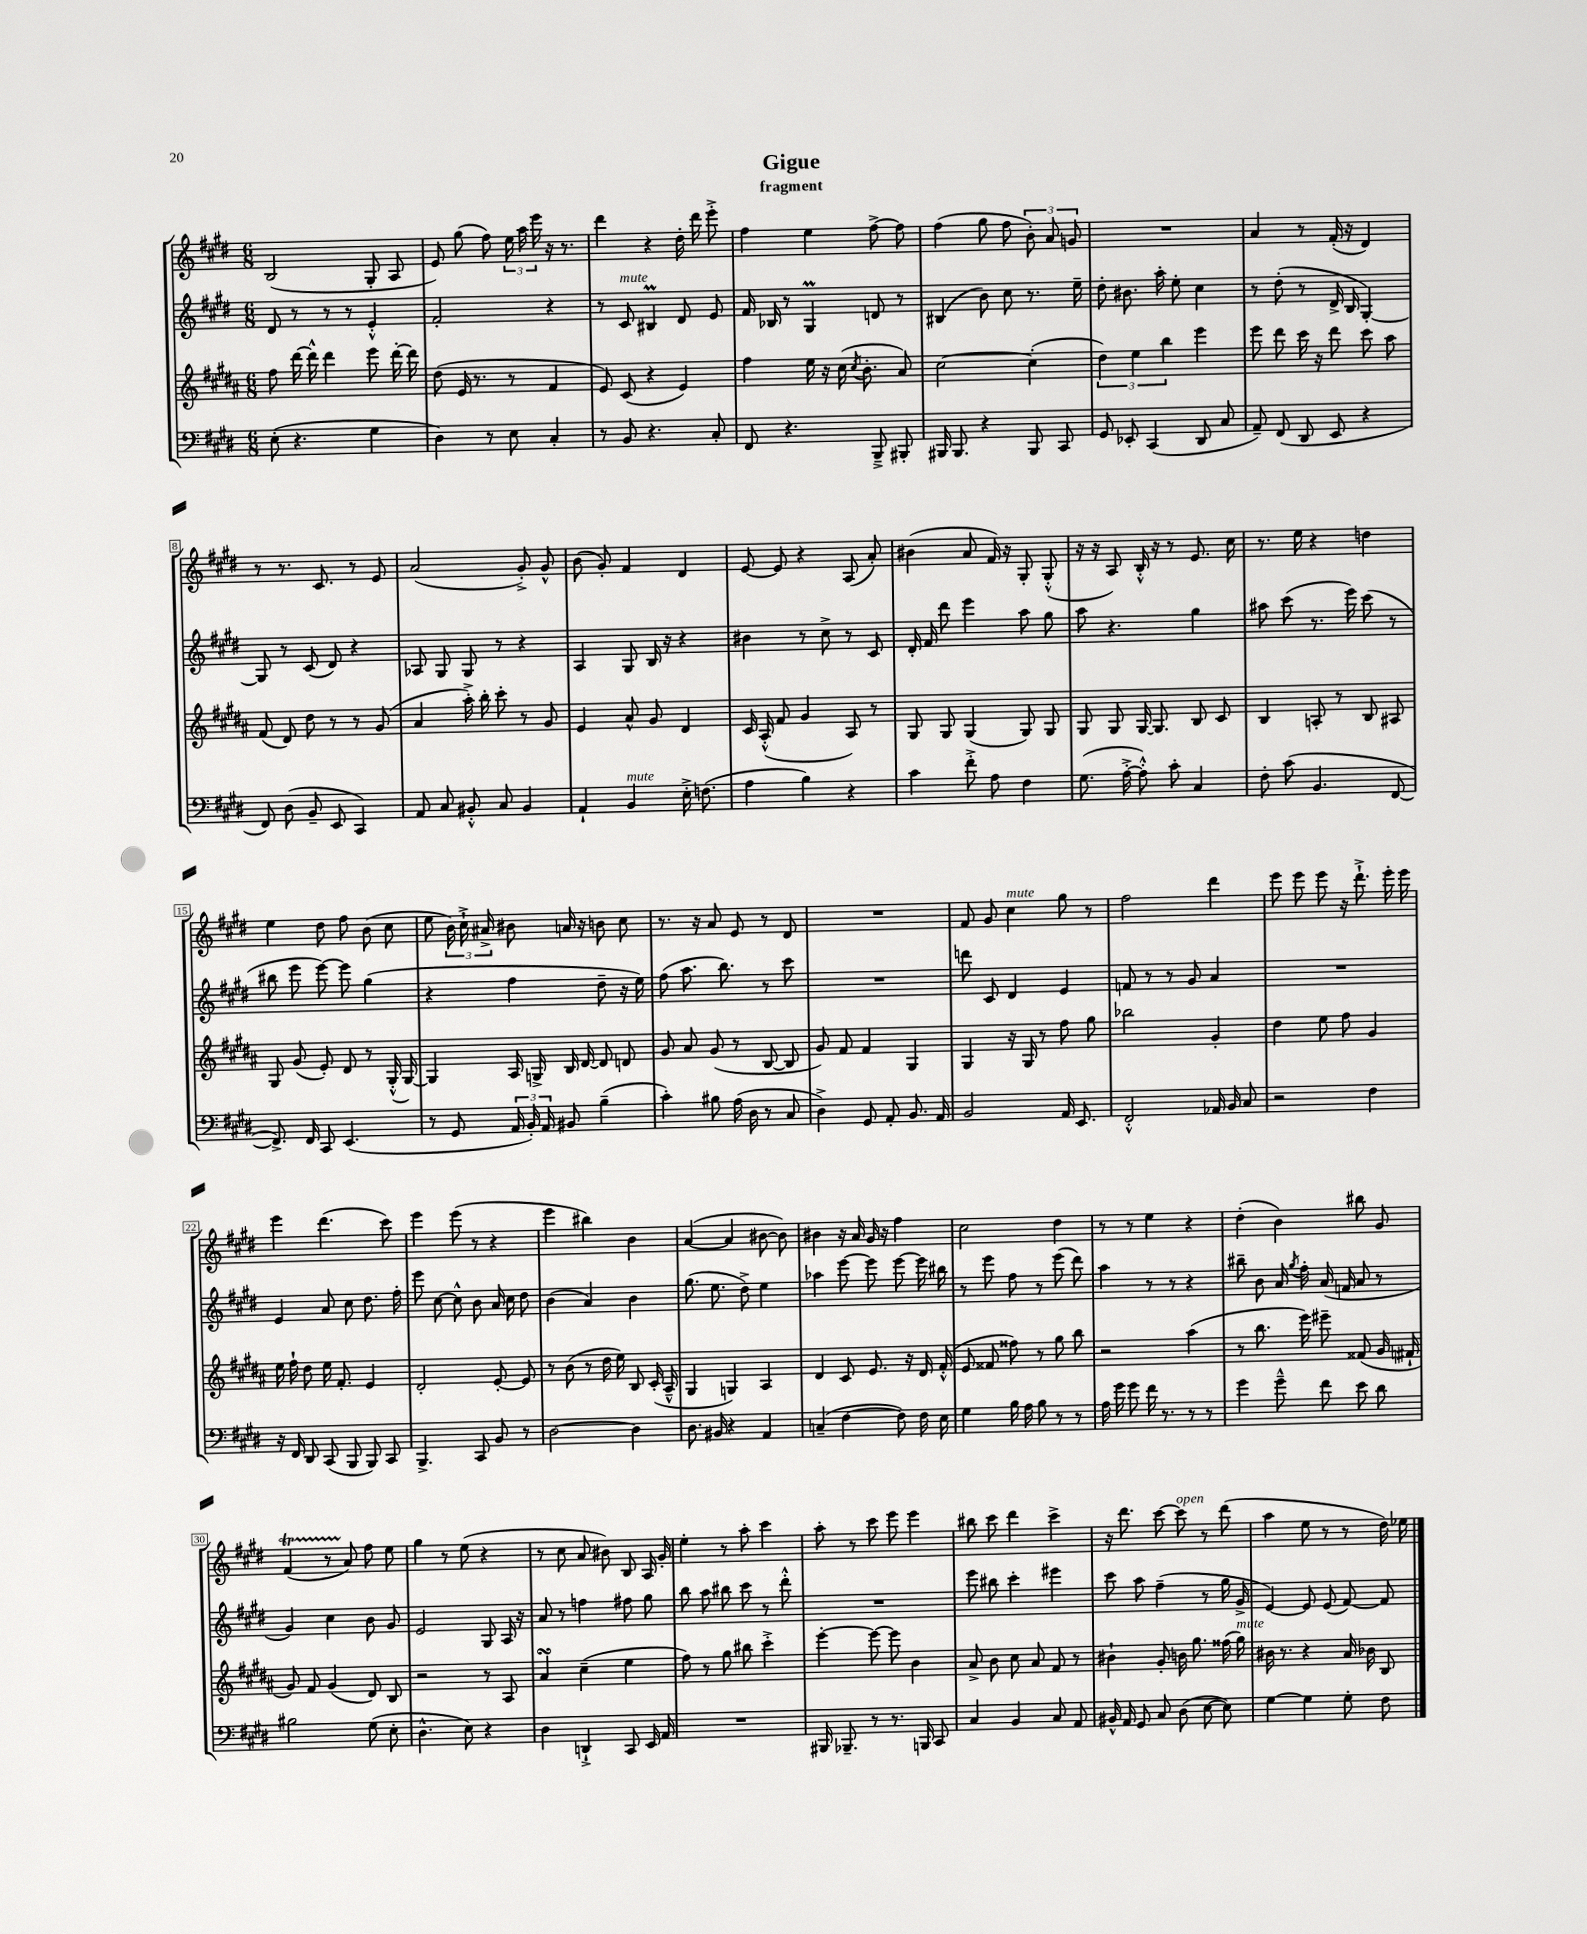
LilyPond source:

\header { title = "Gigue" subtitle = "fragment" }
<<
\new StaffGroup <<
\new Staff = "s0" {
    \clef treble \key e \major \numericTimeSignature \time 6/8
    \autoBeamOff b2( gis8-. a8 |
    e'8) gis''8( fis''8) \tuplet 3/2 { e''16 a''16 e'''16 } r16 r8. |
    dis'''4 r4 dis''16-. dis'''16 e'''8-.-> |
    fis''4 e''4 fis''8~-> fis''8 |
    fis''4( gis''8 fis''8 \tuplet 3/2 { b'8-.) a'8 g'8 } |
    R2. |
    a'4 r8 fis'16-.( r16 dis'4) |
    r8 r8. cis'8. r8 e'8 |
    a'2( gis'8-.->) gis'8-^ |
    b'8( gis'8-.) fis'4 dis'4 |
    e'8~ e'8 r4 a8( a'8-.) |
    bis'4( a'8 fis'16) r16 gis8-. gis8-.-^( |
    r16 r16 a8) b16-.-^ r16 r8 e'8. cis''16 |
    r8. e''16 r4 d''4 |
    e''4 dis''8 fis''8 b'8( cis''8 |
    e''8 \tuplet 3/2 { b'16) cis''16-!-> ais'16-> } bis'8 a'16 r16 b'8 cis''8 |
    r8. r16 a'8 e'8 r8 dis'8 |
    R2. |
    fis'8 gis'8 cis''4^\markup { \italic "mute" } gis''8 r8 |
    fis''2 dis'''4 |
    e'''8 e'''8 e'''8 r16 dis'''8.-!-> e'''16-. e'''16 |
    e'''4 dis'''4.( cis'''8) |
    e'''4 e'''8( r8 r4 |
    e'''4 bis''4) b'4 |
    a'4~( a'4 bis'8~ bis'8) |
    bis'4 r16 a'16 gis'16 r16 fis''4 |
    cis''2 dis''4 |
    r8 r8 e''4 r4 |
    dis''4-.( b'4) bis''8 gis'8 |
    fis'4\startTrillSpan( r8 a'8\stopTrillSpan) fis''8 e''8 |
    gis''4 r8 e''8( r4 |
    r8 cis''8 a'8 bis'8) b8 a16 gis'16-. |
    e''4-. r8 a''8-. cis'''4 |
    a''8-. r8 cis'''8 e'''8 e'''4 |
    bis''8 cis'''8 dis'''4 cis'''4-> |
    r16 dis'''8. cis'''8~ cis'''8^\markup { \italic "open" } r8 dis'''8( |
    a''4 e''8 r8 r8 dis''16) ees''16 \bar "|." |
}
\new Staff = "s1" {
    \clef treble \key e \major \numericTimeSignature \time 6/8
    \autoBeamOff dis'8 r8 r8 r8 e'4-.-^ |
    fis'2-. r4 |
    r8 cis'8^\markup { \italic "mute" } bis4\prall dis'8 e'8 |
    fis'16 bes16 r8 gis4\prall d'8 r8 |
    bis4( b'8) cis''8 r8. e''16-- |
    dis''8-. bis'8. a''16-. e''8-. cis''4 |
    r8 dis''8-.( r8 dis'16-> b16 gis4~-.) |
    gis8 r8 cis'8( dis'8) r4 |
    aes8 gis8 gis8 r8 r4 |
    a4 gis8 b16 r16 r4 |
    bis'4 r8 cis''8-> r8 cis'8 |
    dis'16-. fis'16 dis'''8 e'''4 a''8 gis''8 |
    a''8 r4. gis''4 |
    ais''8 cis'''8( r8. e'''16) cis'''8( r8 |
    bis''8 e'''8 e'''8~) e'''8 gis''4( |
    r4 fis''4 dis''8-- r16 e''16) |
    fis''8( a''8. b''8.) r8 cis'''8 |
    R2. |
    d'''8 cis'8 dis'4 e'4 |
    f'8 r8 r8 gis'8 a'4 |
    R2. |
    e'4 a'8 cis''8 dis''8. fis''16-. |
    e'''8 cis''8~ cis''8-^ b'8 a'16 cis''16 dis''8 |
    b'4( a'4) b'4 |
    gis''8.( e''8. dis''8->) e''4 |
    aes''4 e'''8~ e'''8 e'''8~ e'''16 bis''16 |
    r8 e'''8 fis''8 r8 e'''8( dis'''8) |
    a''4 r8 r8 r4 |
    bis''8-- b'8 a'16 \acciaccatura { gis''8 } fis''16-. a'16( f'16 a'8 r8 |
    gis'4) cis''4 b'8 gis'8 |
    e'2 gis8 a16 r16 |
    a'8 r8 f''4 fis''8 gis''8 |
    b''8 a''8 bis''8 cis'''8 r8 dis'''8-.-^ |
    R2. |
    e'''8 bis''8 cis'''4-. eis'''4 |
    cis'''8 a''8 fis''4--( r8 gis''16 gis'16-> |
    e'4~) e'8 e'8( fis'8~) fis'8 \bar "|." |
}
\new Staff = "s2" {
    \clef treble \key b \major \numericTimeSignature \time 6/8
    \autoBeamOff fis''8 dis'''16~ dis'''16-^ dis'''4 e'''8 dis'''16~-. dis'''16 |
    dis''8( e'16 r8. r8 fis'4 |
    e'8) cis'8( r4 e'4) |
    fis''4 e''16 r16 cis''16( \acciaccatura { cis''8 } b'8.-. ais'8) |
    cis''2~ cis''4-.( |
    \tuplet 3/2 { dis''4) e''4 b''4 } e'''4 |
    e'''8 dis'''8 cis'''16 r16 dis'''8 cis'''8 ais''8 |
    fis'8( dis'8) dis''8 r8 r8 gis'8( |
    ais'4 ais''16-.->) b''16-. cis'''8-. r8 gis'8 |
    e'4 ais'8-^ gis'8 dis'4 |
    cis'16 ais16-.-^( fis'8 gis'4 ais8) r8 |
    gis8 gis8 gis4( gis8) gis8 |
    gis8 gis8 gis16~ gis8. b8 cis'8 |
    b4 a8-. r8 b8 ais8 |
    gis8 gis'8( e'8-.) dis'8 r8 gis16-.-^( gis16~) |
    gis4 ais16 g16-> b16 dis'16~ dis'8 d'8 |
    gis'8 ais'8 gis'8( r8 b8~ b8 |
    gis'8) fis'8 fis'4 gis4 |
    gis4 r16 gis16 r8 fis''8 gis''8 |
    bes''2 gis'4-. |
    dis''4 e''8 fis''8 gis'4 |
    e''16 fis''16-! dis''8 e''16 fis'8.-. e'4 |
    dis'2-. e'8~-. e'8 |
    r8 b'8( r8 dis''16 e''16) b8 cis'16-.( ais16---^ |
    gis4 g4) ais4 |
    dis'4 cis'8 e'8. r16 dis'16 fis'16-.-^( |
    e'8 fisis'8 fisis''8) r8 gis''8 b''8 |
    r2 ais''4( |
    r8 b''8. e'''16) eis'''8-- fisis'8( gis'16 fis'16-! |
    gis'8) fis'8 gis'4( dis'8) b8 |
    r2 r8 ais8 |
    ais'4\turn cis''4--( e''4 |
    fis''8) r8 gis''8 bis''8 cis'''4-.-> |
    e'''4~-. e'''8~ e'''8 b'4 |
    ais'8-> b'8 cis''8 ais'8 fis'8 r8 |
    bis'4-! gis'8-. b'16 gis''8. fisis''16( gis''16^\markup { \italic "mute" }) |
    bis'16 r8. r4 ais'16 bes'16 b8 \bar "|." |
}
\new Staff = "s3" {
    \clef bass \key e \major \numericTimeSignature \time 6/8
    \autoBeamOff e8-.( r4. gis4 |
    dis4) r8 e8 cis4-. |
    r8 b,8 r4. cis8-. |
    fis,8 r4. b,,8---> bis,,8-. |
    bis,,16 bis,,8. r4 bis,,8 cis,8 |
    gis,8 ees,8-. cis,4( dis,8 cis8 |
    a,8--) fis,8( dis,8 e,8 r4 |
    fis,8) dis8( b,8-- e,8 cis,4) |
    a,8 cis8 bis,8-.-^ cis8 bis,4 |
    a,4-! b,4^\markup { \italic "mute" } e16-.-> f8.( |
    a4 b4) r4 |
    cis'4 fis'8-.-> a8 fis4 |
    gis8.( a16~-.-> a8-.-^) cis'8-. cis4 |
    fis8-. cis'8( b,4. fis,8~ |
    fis,8.->) fis,16 cis,8 e,4.( |
    r8 gis,8 \tuplet 3/2 { a,16 b,16-.) a,16 } bis,8 b4--( |
    cis'4-.) bis8 a16( dis16 r8 cis8 |
    dis4->) gis,8 a,8-. b,8. a,16 |
    b,2 a,16 e,8. |
    fis,2-.-^ aes,16 b,16 cis8 |
    r2 fis4 |
    r16 fis,16 dis,8 cis,8( b,,8 b,,8) cis,8 |
    b,,4.-> cis,8 b,8 r8 |
    dis2~ dis4 |
    dis8. bis,16 r4 a,4 |
    c4--( fis4~ fis8) fis16 e16 |
    gis4 b16 a16 b8 r8 r8 |
    a16 gis'16 gis'8 fis'16 r8. r8 r8 |
    gis'4 gis'8---^ fis'8 e'8 dis'8 |
    bis2 gis8( e8-. |
    dis4.-^ e8) r4 |
    dis4 d,4-!-> cis,8 e,16 a,16 |
    R2. |
    bis,,16 bes,,8.-- r8 r8. b,,16 cis,8 |
    cis4 b,4 cis8 a,8 |
    bis,16-^ a,16 gis,8 cis8 dis8( e8~ e8) |
    gis4~ gis4 gis8-. fis8 \bar "|." |
}
>>
>>
\layout { \context { \Score \override BarNumber.stencil = #(make-stencil-boxer 0.1 0.3 ly:text-interface::print) } }
